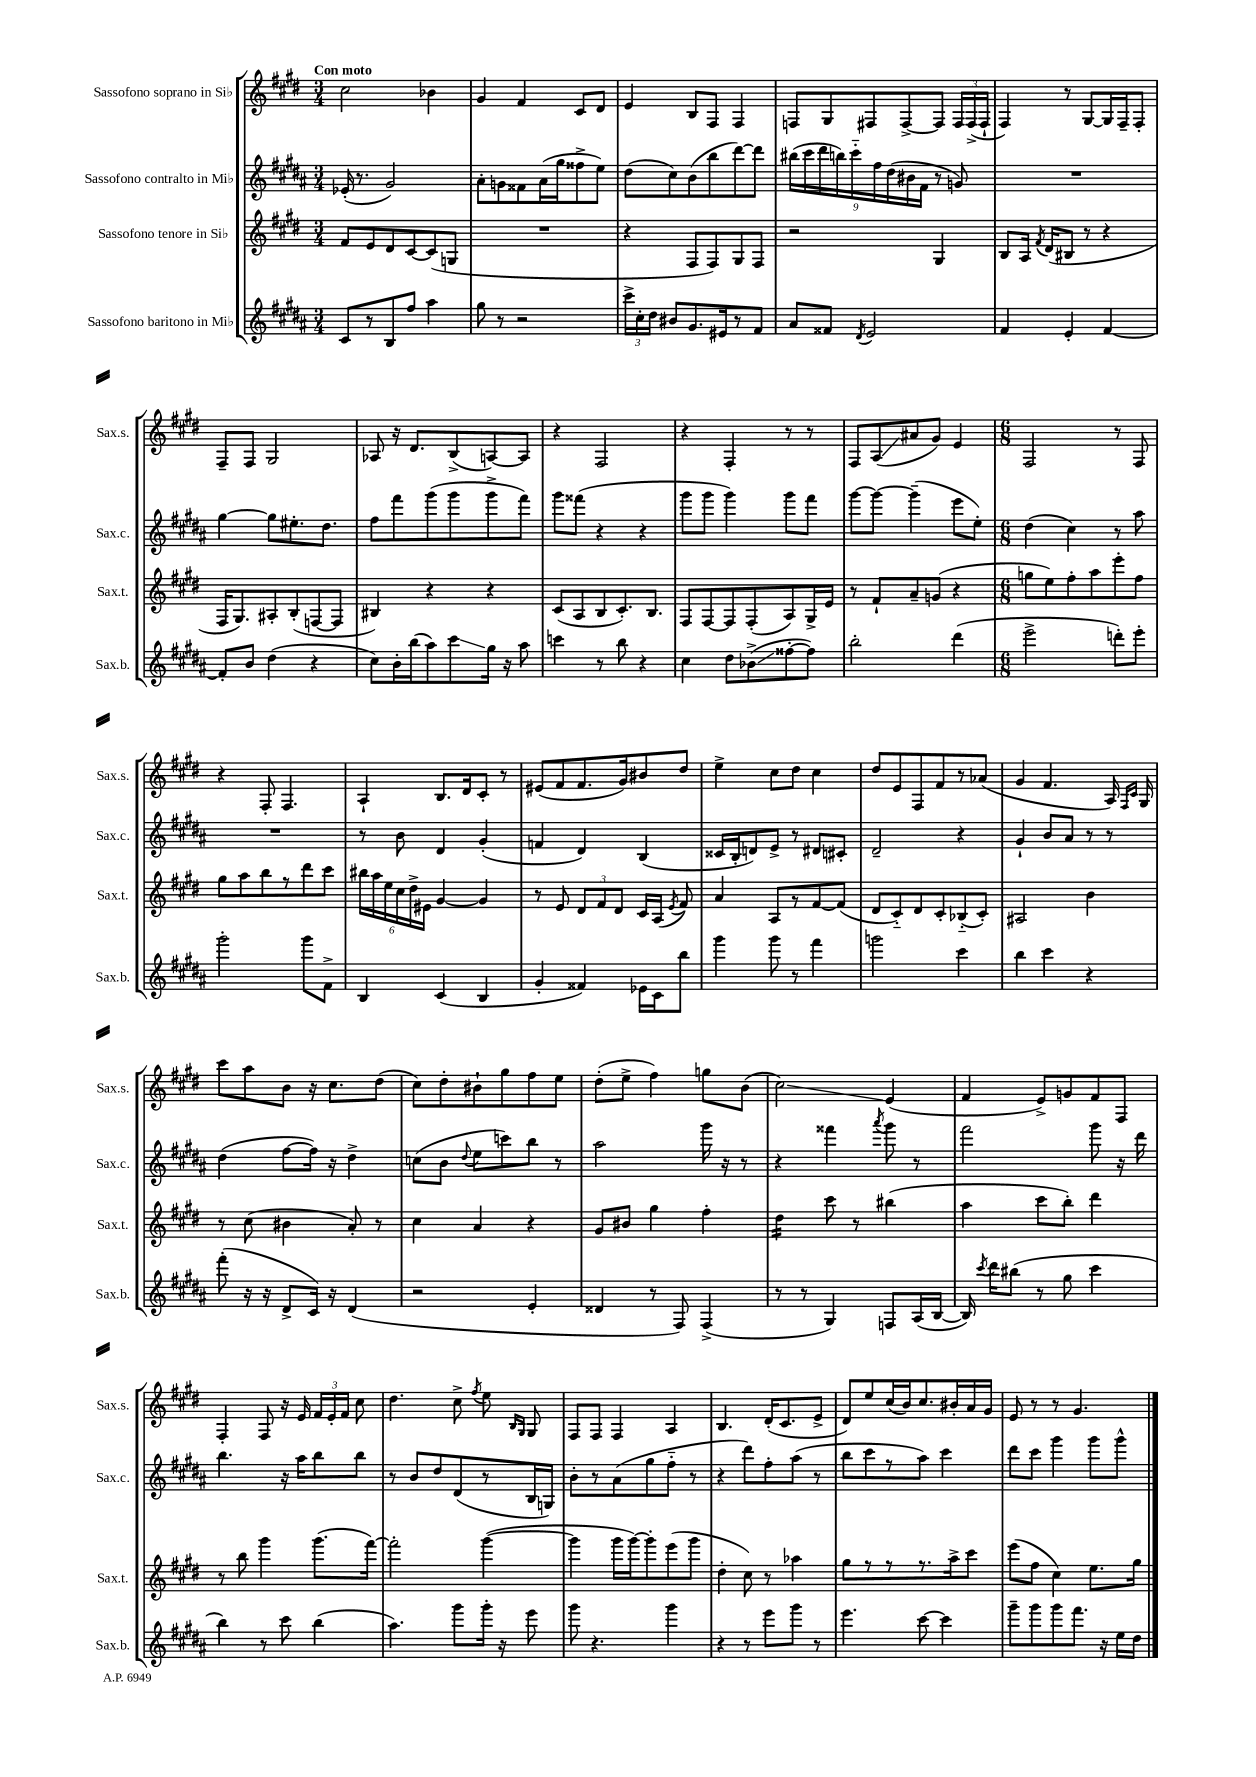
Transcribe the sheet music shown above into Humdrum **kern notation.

**kern	**kern	**kern	**kern
*staff4	*staff3	*staff2	*staff1
*clefG2	*clefG2	*clefG2	*clefG2
*k[f#c#g#d#a#]	*k[f#c#g#d#]	*k[f#c#g#d#a#]	*k[f#c#g#d#]
*M3/4	*M3/4	*M3/4	*M3/4
8c#	8f#	(16e-'	2cc#
.	.	8.r	.
8r	8e	.	.
8B	8d#	2g#)	.
8ff#	[8c#	.	.
4aa#	(8c#]	.	4b-
.	8G	.	.
=	=	=	=
8gg#	2.r	8a#'	4g#
8r	.	8g	.
2r	.	8f##	4f#
.	.	(16a#	.
.	.	16gg#	.
.	.	8ff##^	8c#
.	.	8ee)	8d#
=	=	=	=
24ccc#^	4r	(8dd#	4e
24cc#'	.	.	.
24dd#	.	.	.
8b#	.	8cc#)	.
8.g#	8F#	(8b	8B
.	8F#)	8bb	8F#
16e#	.	.	.
8r	8G#	[8ddd#)	4F#
8f#	8F#	8ddd#]	.
=	=	=	=
8a#	2r	(18bb#	8F
.	.	18ccc#	.
.	.	18ddd#	.
8f##	.	.	8G#
.	.	18bb)	.
.	.	18ccc#'~	.
8qd#	.	.	.
2e	.	.	8F#
.	.	18ff#	.
.	.	(18dd#	.
.	.	.	[8F#^
.	.	18b#	.
.	.	18f#	.
.	4G#	8r	8F#]
.	.	8g)	24F#
.	.	.	(24F#^
.	.	.	24F#`
=	=	=	=
4f#	8B	2.r	4F#)
.	16A	.	.
.	8qf#	.	.
.	(16d#	.	.
4e'	8B#	.	8r
.	8r	.	[8G#
[4f#	4r	.	16G#]
.	.	.	16F#~
.	.	.	8F#'
=	=	=	=
8f#']	16F#	[4gg#	8F#~
.	8.G#)	.	.
8b	.	.	8F#
(4dd#	8A#'	8gg#]	2G#
.	(8B'	8.ee#'	.
4r	[8F	.	.
.	.	8.dd#	.
.	8F]	.	.
=	=	=	=
8cc#)	4B#)	8ff#	8A-
16b'	.	8fff#	16r
(16bb	.	.	8.d#
8aa#)	4r	(8ggg#	.
8ccc#	.	8ggg#	(8B^
16gg#	4r	8ggg#^	[8A)
16r	.	.	.
8aa#	.	8fff#)	8A]
=	=	=	=
4ccc	(8c#	8ggg#	4r
.	8A	(8fff##	.
8r	8B	4r	2F#
8bb	8.c#')	.	.
4r	.	4r	.
.	8.B	.	.
=	=	=	=
4cc#	8F#	8ggg#	4r
.	[8F#	8ggg#	.
8dd#	8F#]	4ggg#)	4F#'
(8b-^	(8F#'	.	.
[8ff##'	8A)	8ggg#	8r
8ff##])	16G#^	8fff#	8r
.	16e	.	.
=	=	=	=
2bb'	8r	[8ggg#	8F#
.	8f#`	8ggg#_	(8A
.	8a~	(4ggg#~]	8a#
.	(8g	.	8g#)
(4ddd#	4r	8eee	4e
.	.	8ee')	.
=	=	=	=
*M6/8	*M6/8	*M6/8	*M6/8
2eee^	8gg	(4dd#	2F#
.	8ee)	.	.
.	8ff#'	4cc#)	.
.	8aa	.	.
8ddd')	8eee'	8r	8r
8eee'	8ff#	8aa#	8F#
=	=	=	=
2ggg#'	8gg#	2.r	4r
.	8aa	.	.
.	8bb	.	8F#'
.	8r	.	4.F#
8ggg#	8ddd#	.	.
8f#^	8ccc#	.	.
=	=	=	=
4B	24bb#	8r	4A`
.	24aa	.	.
.	24ee	.	.
.	24cc#	8b	.
.	24dd#^	.	.
.	24e#	.	.
(4c#	[4g#	4d#	8.B
.	.	.	16d#
4B	4g#]	(4g#'	8c#'
.	.	.	8r
=	=	=	=
4g#'	8r	4f	(8e#
.	8e	.	8f#
4f##)	12d#	4d#)	8.f#
.	12f#	.	.
.	12d#	.	.
.	.	.	16g#)
16e-	16c#	(4B	8b#
16c#	(16A	.	.
.	8qe	.	.
8bb	8f#)	.	8dd#
=	=	=	=
4ggg#	4a	16c##	4ee^
.	.	16B'	.
.	.	8d)	.
8ggg#	8A	8e^	8cc#
8r	8r	8r	8dd#
4fff#	[8f#	8d#	4cc#
.	(8f#]	8c#'	.
=	=	=	=
2ggg	8d#	2d#~	8dd#
.	8c#'~)	.	8e
.	8d#	.	8F#
.	8c#'	.	8f#
4ccc#	(8B-'~	4r	8r
.	8c#')	.	(8a-
=	=	=	=
4bb	2A#	4g#`	4g#
4ccc#	.	8b	4.f#
.	.	8a#	.
4r	4b	8r	.
.	.	8r	16A)
.	.	.	16qqF#
.	.	.	16qqc#
.	.	.	16G#
=	=	=	=
(8fff#'	8r	(4dd#	8ccc#
16r	(8cc#	.	8aa
16r	.	.	.
8d#^	4b#	[8ff#	8b
16c#)	.	16ff#])	16r
16r	.	16r	8.cc#
(4d#	8a')	4dd#^	.
.	8r	.	(8dd#
=	=	=	=
2r	4cc#	(8cc	8cc#)
.	.	8b	8dd#'
.	.	8qqdd#	.
.	4a	8ee	8b#`
.	.	8ccc)	8gg#
4e'	4r	8bb	8ff#
.	.	8r	8ee
=	=	=	=
4d##	8g#	2aa#	(8dd#'
.	8b#	.	8ee^
8r	4gg#	.	4ff#)
8F#)	.	.	.
(4F#^	4ff#'	16ggg#	8gg
.	.	16r	.
.	.	8r	(8b
=	=	=	=
8r	4dd#	4r	2cc#)
8r	.	.	.
4G#)	8ccc#	4fff##	.
.	8r	.	.
.	.	8qaaa#	.
8F	(4bb#	8ggg#	(4e
(16A#	.	8r	.
[16B	.	.	.
=	=	=	=
16B])	4aa	2fff#	4f#
8qccc#	.	.	.
16ddd#	.	.	.
(8bb#	.	.	.
8r	8ccc#	.	8e^)
8gg#	8bb')	.	8g
4ccc#	4ddd#	8ggg#	8f#
.	.	16r	8F#
.	.	16ddd#	.
=	=	=	=
4bb)	8r	4.bb	4F#'
.	8bb	.	.
8r	4ggg#	.	8F#
8ccc#	.	16r	16r
.	.	16aa#	16e
(4bb	(8.ggg#	8bb	24f#
.	.	.	24e'
.	.	.	24f#
.	.	8bb	8cc#
.	[16fff#)	.	.
=	=	=	=
4.aa#)	2fff#']	8r	4.dd#
.	.	8b	.
.	.	8dd#	.
8ggg#	.	(8d#	8cc#^
.	.	.	8qff#
16ggg#'	([4ggg#	8r	8ee
16r	.	.	.
.	.	.	16qqB
.	.	.	16qqG#
8eee	.	16B	8G#
.	.	16G)	.
=	=	=	=
8ggg#	4ggg#]	8b'	8F#
4.r	.	8r	8F#
.	16ggg#	(8a#	4F#
.	[16ggg#)	.	.
.	8ggg#']	8gg#	.
4ggg#	(8eee	8ff#'~	4A
.	8ggg#	8r	.
=	=	=	=
4r	4dd#'	4r	4.B
8r	8cc#)	8ddd#)	.
8eee	8r	8ff#'	(16d#'
.	.	.	8.c#
8ggg#	4aa-	(8aa#	.
8r	.	8r	8e^
=	=	=	=
4.eee	8gg#	8bb	8d#)
.	8r	8ccc#	8ee
.	8r	8r	(16cc#
.	.	.	16b)
[8ccc#	8.r	8aa#)	8.cc#
4ccc#]	.	4ccc#	.
.	16aa^	.	16b#'
.	8ccc#	.	16a
.	.	.	16g#
=	=	=	=
8ggg#~	(8eee	8ddd#	8e
8ggg#	8ff#	8ccc#	8r
8ggg#	4cc#)	4ggg#	8r
8.fff#	.	.	4.g#
.	8.ee	8ggg#	.
16r	.	.	.
16ee	.	8ggg#^^	.
16dd#	16gg#	.	.
==	==	==	==
*-	*-	*-	*-
